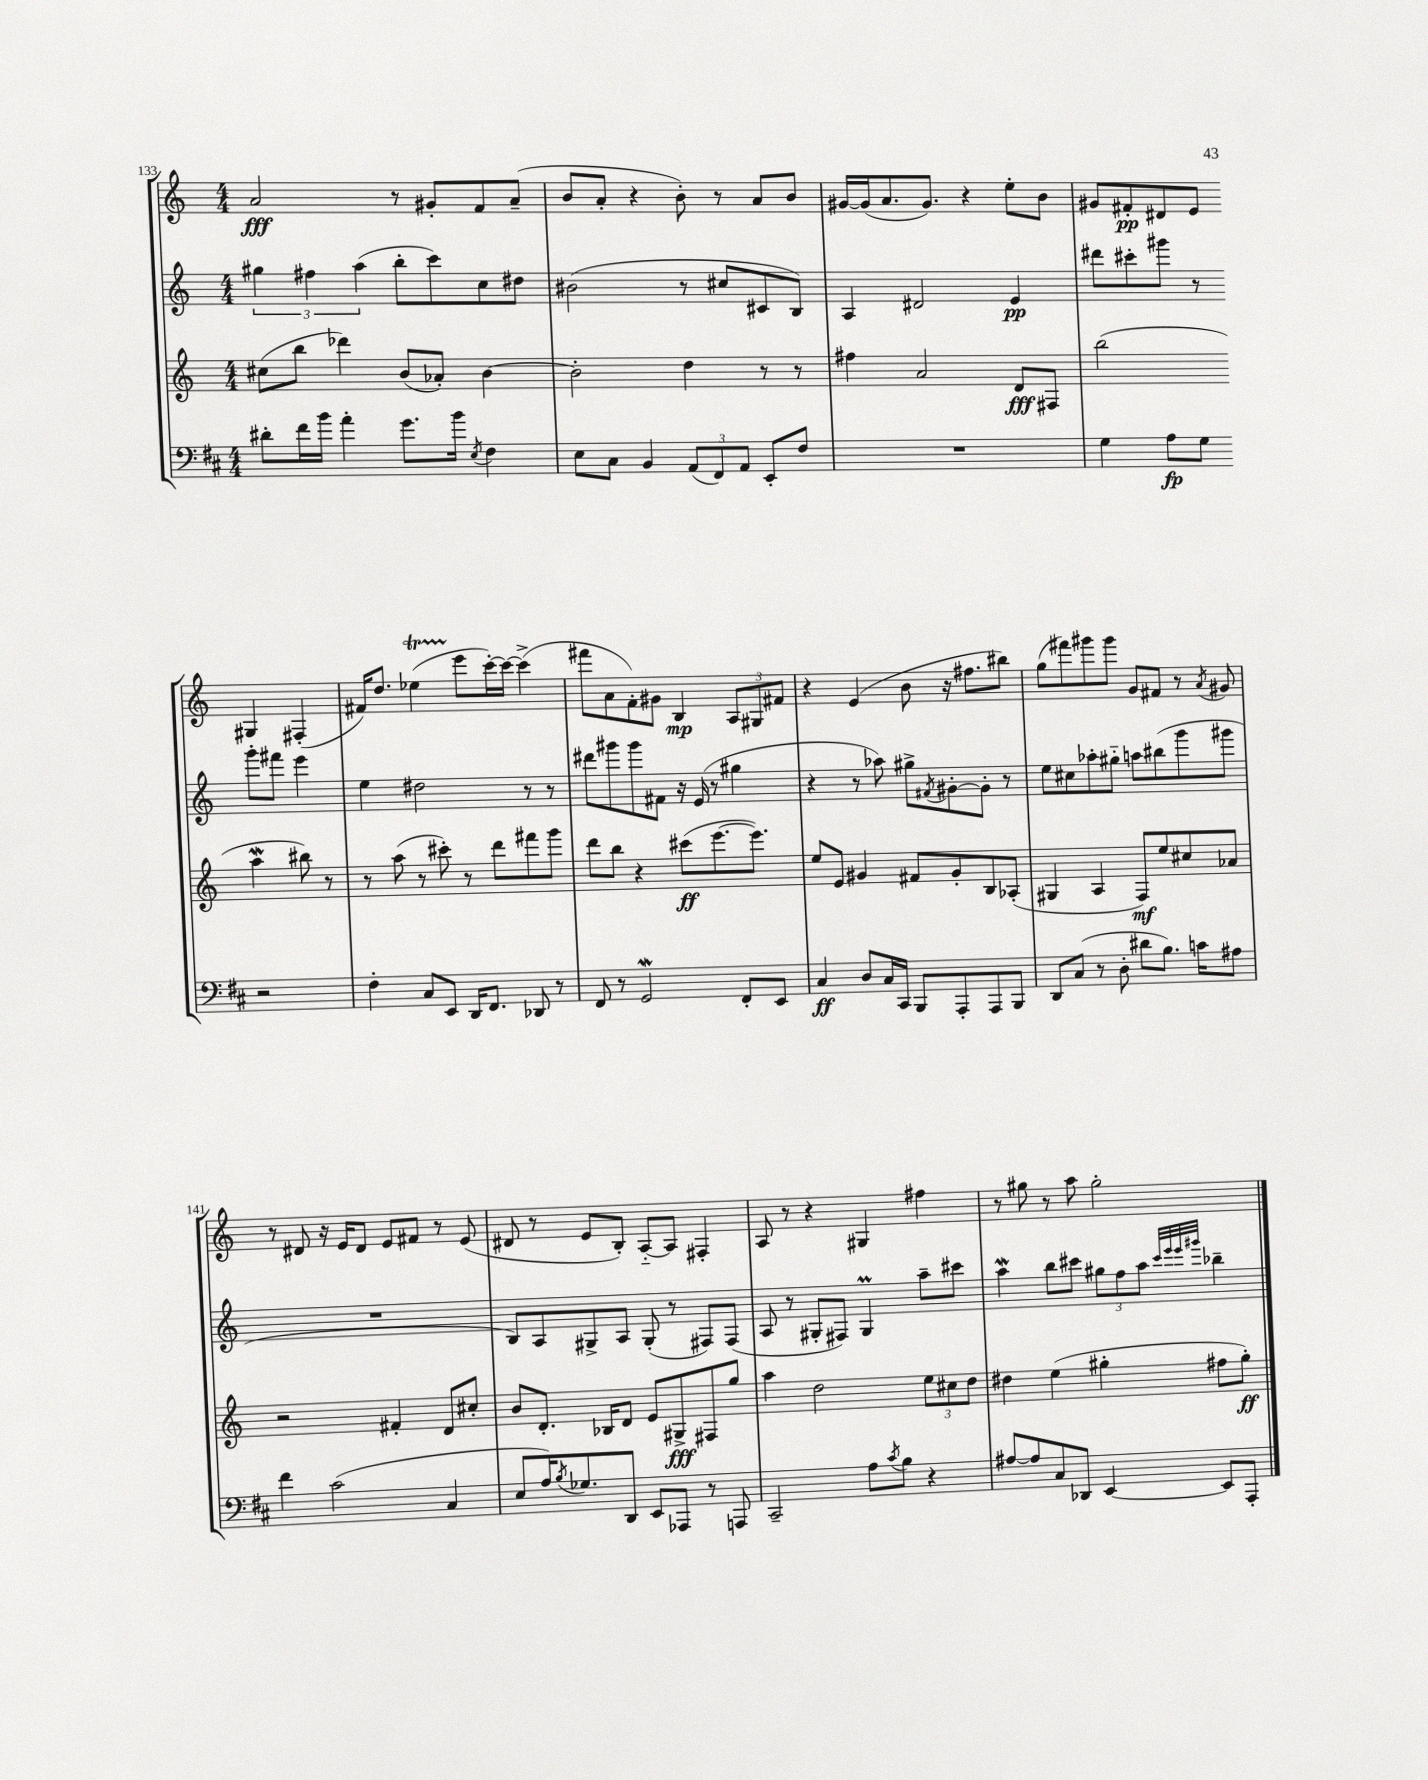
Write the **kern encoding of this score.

**kern	**dynam	**kern	**dynam	**kern	**dynam	**kern	**dynam
*part4	*part4	*part3	*part3	*part2	*part2	*part1	*part1
*staff4	*staff4	*staff3	*staff3	*staff2	*staff2	*staff1	*staff1
*clefF4	*	*clefG2	*	*clefG2	*	*clefG2	*
*k[f#c#]	*	*k[]	*	*k[]	*	*k[]	*
*M4/4	*	*M4/4	*	*M4/4	*	*M4/4	*
=133	=133	=133	=133	=133	=133	=133	=133
8d#X'\L	.	(8cc#X\L	.	6gg#X\	.	2a/	fff
16f#\L	.	8bb\J	.	.	.	.	.
.	.	.	.	6ff#X\	.	.	.
16b\JJ	.	.	.	.	.	.	.
4a'\	.	4ddd-X\)	.	.	.	.	.
.	.	.	.	(6aa\	.	.	.
8.g\L	.	(8b/L	.	8bb'\L	.	8r	.
.	.	8a-X'/J)	.	8ccc\)	.	8g#X'/L	.
16b\Jk	.	.	.	.	.	.	.
8qE/	.	.	.	.	.	.	.
4F#\	.	[4b\	.	8cc\	.	8f/	.
.	.	.	.	8dd#X\J	.	(8a~/J	.
=134	=134	=134	=134	=134	=134	=134	=134
8E\L	.	2b'\]	.	(2b#X\	.	8b/L	.
8C#\J	.	.	.	.	.	8a'/J	.
4BB/	.	.	.	.	.	4r	.
(12AA/L	.	4dd\	.	8r	.	8b'\)	.
12FF#/)	.	.	.	.	.	.	.
.	.	.	.	8cc#X/L	.	8r	.
12AA/J	.	.	.	.	.	.	.
8EE'/L	.	8r	.	8c#X/	.	8a/L	.
8F#/J	.	8r	.	8B/J)	.	8b/J	.
=135	=135	=135	=135	=135	=135	=135	=135
1r	.	4ff#X\	.	4A/	.	[16g#X/LL	.
.	.	.	.	.	.	(16g#/J]	.
.	.	.	.	.	.	8.a/	.
.	.	2a/	.	2d#X/	.	.	.
.	.	.	.	.	.	8.g#/J)	.
.	.	.	.	.	.	4r	.
.	.	8d/L	fff	4e/	pp	8ee'\L	.
.	.	8F#X/J	.	.	.	8b\J	.
=136	=136	=136	=136	=136	=136	=136	=136
4G\	.	(2bb\	.	8ddd#X\L	.	8g#X/L	.
.	.	.	.	8ccc#X'\	.	8f#X'/	pp
8A\L	fp	.	.	8ggg#X\J	.	8d#X/	.
8G\J	.	.	.	8r	.	8e/J	.
2r	.	4aaW\	.	8ggg#'\L	.	4G#X/	.
.	.	.	.	8fff#X\J	.	.	.
.	.	8bb#X\)	.	4eee\	.	(4F#X'/	.
.	.	8r	.	.	.	.	.
!!LO:LB:g=z
=137	=137	=137	=137	=137	=137	=137	=137
4F#'\	.	8r	.	4ee\	.	16f#X/KL)	.
.	.	.	.	.	.	8.dd/J	.
.	.	(8aa\	.	.	.	.	.
8C#/L	.	8r	.	2dd#X\	.	(4ee-XT\	.
8EE/J	.	8ccc#X'\)	.	.	.	.	.
16DD/KL	.	8r	.	.	.	8eee\L	.
8.FF#/J	.	.	.	.	.	.	.
.	.	8ddd\L	.	.	.	[16ccc'\L)	.
.	.	.	.	.	.	16ccc\JJ_	.
8DD-X/	.	8fff#X\	.	8r	.	(4ccc^\]	.
8r	.	8ggg\J	.	8r	.	.	.
=138	=138	=138	=138	=138	=138	=138	=138
8FF#/	.	8ddd\L	.	8ddd#X\L	.	8fff#X\L	.
8r	.	8bb\J	.	8ggg#X\	.	8a\	.
2GGw/	.	4r	.	8ggg#\	.	8f'\)	.
.	.	.	.	8f#X\J	.	8g#X\J	.
.	.	(8ccc#X\L	ff	16r	.	4B/	mp
.	.	.	.	(16e/	.	.	.
.	.	[8.eee\	.	8r	.	.	.
8FF#'/L	.	.	.	4gg#X\	.	12A/L	.
.	.	8.eee\J])	.	.	.	.	.
.	.	.	.	.	.	12G#X/	.
8EE/J	.	.	.	.	.	.	.
.	.	.	.	.	.	12f#X/J	.
=139	=139	=139	=139	=139	=139	=139	=139
4C#/	ff	8ee/L	.	4r	.	4r	.
.	.	8e/J	.	.	.	.	.
8D/L	.	4g#X/	.	8r	.	(4e/	.
16C#/L	.	.	.	8aa-X\)	.	.	.
16CC#/JJ	.	.	.	.	.	.	.
8BBB/L	.	8f#X/L	.	8gg#X^\L	.	8b\	.
.	.	.	.	8qf#X/	.	.	.
8AAA'/	.	8g#'/	.	[8g#X'\	.	16r	.
.	.	.	.	.	.	8.ff#X\L	.
8AAA/	.	8B/	.	8g#'\J]	.	.	.
8BBB/J	.	(8A-X'/J	.	8r	.	8bb#X\J)	.
=140	=140	=140	=140	=140	=140	=140	=140
8DD/L	.	4G#X/	.	8ee\L	.	(8gg\L	.
(8C#/J	.	.	.	8cc#X\	.	8fff#X\)	.
8r	.	4A/	.	8aa-X'\	.	8ggg#X\	.
8D'\	.	.	.	8gg#X\J	.	8ggg#\J	.
8d#X\L	.	8F/L)	mf	8aan\L	.	8g/L	.
8.B\J)	.	8ee/	.	(8bb#X\	.	8f#X/J	.
.	.	8cc#X/	.	8ggg\	.	8r	.
16cn\KL	.	.	.	.	.	.	.
.	.	.	.	.	.	8qa/	.
8A#X\J	.	8a-X/J	.	8ggg#X\J	.	8g#X/	.
!!LO:LB:g=z
=141	=141	=141	=141	=141	=141	=141	=141
4f#\	.	2r	.	1r	.	8r	.
.	.	.	.	.	.	8d#X/	.
(2c#\	.	.	.	.	.	16r	.
.	.	.	.	.	.	16e/KL	.
.	.	.	.	.	.	8d#/J	.
.	.	4f#X'/	.	.	.	8e/L	.
.	.	.	.	.	.	8f#X/J	.
4C#/	.	8d/L	.	.	.	8r	.
.	.	8cc#X'/J	.	.	.	(8e/	.
=142	=142	=142	=142	=142	=142	=142	=142
8E/L	.	8b/L	.	8B/L)	.	8d#X/	.
16A/K)	.	8.d'/J	.	8A/	.	8r	.
8qB/	.	.	.	.	.	.	.
8.G-X/	.	.	.	.	.	.	.
.	.	.	.	8G#X^/	.	8e/L	.
.	.	16B-X/KL	.	.	.	.	.
8DD/J	.	8d/J	.	8A/J	.	8B'/J)	.
8EE/L	.	8e/L	.	(8G#'/	.	[8A/L	.
8AAA-X/J	.	8G#X^/	fff	8r	.	8A/J]	.
8r	.	8F#X/	.	8F#X/L)	.	4F#X'/	.
8AAAn/	.	8gg/J	.	(8F#/J	.	.	.
=143	=143	=143	=143	=143	=143	=143	=143
2CC#~/	.	4aa\	.	8A/	.	8A/	.
.	.	.	.	8r	.	8r	.
.	.	2dd\	.	8G#X'/L	.	4r	.
.	.	.	.	8F#X/J)	.	.	.
8A\L	.	.	.	4G#m/	.	4G#X/	.
8qc#/	.	.	.	.	.	.	.
8B\J	.	.	.	.	.	.	.
4r	.	12ee\L	.	8aa~\L	.	4ff#X\	.
.	.	12cc#X\	.	.	.	.	.
.	.	.	.	8ccc#X\J	.	.	.
.	.	12dd\J	.	.	.	.	.
=144	=144	=144	=144	=144	=144	=144	=144
[8A#X/L	.	4dd#X\	.	4aaW\	.	8r	.
8A#/]	.	.	.	.	.	8gg#X\	.
8C#/	.	(4ee\	.	8bb\L	.	8r	.
8DD-X/J	.	.	.	8ccc#X\J	.	8aa\	.
[4EE/	.	4gg#X'\	.	12gg#X\L	.	2gg#'\	.
.	.	.	.	12ff\	.	.	.
.	.	.	.	12aa\J	.	.	.
.	.	.	.	32qqccc#/LLL	.	.	.
.	.	.	.	32qqeee/	.	.	.
.	.	.	.	32qqeee/	.	.	.
.	.	.	.	32qqggg#X/JJJ	.	.	.
8EE/L]	.	8ff#X\L	.	4bb-X~\	.	.	.
8AAA'/J	.	8gg#'\J)	ff	.	.	.	.
==	==	==	==	==	==	==	==
*-	*-	*-	*-	*-	*-	*-	*-
